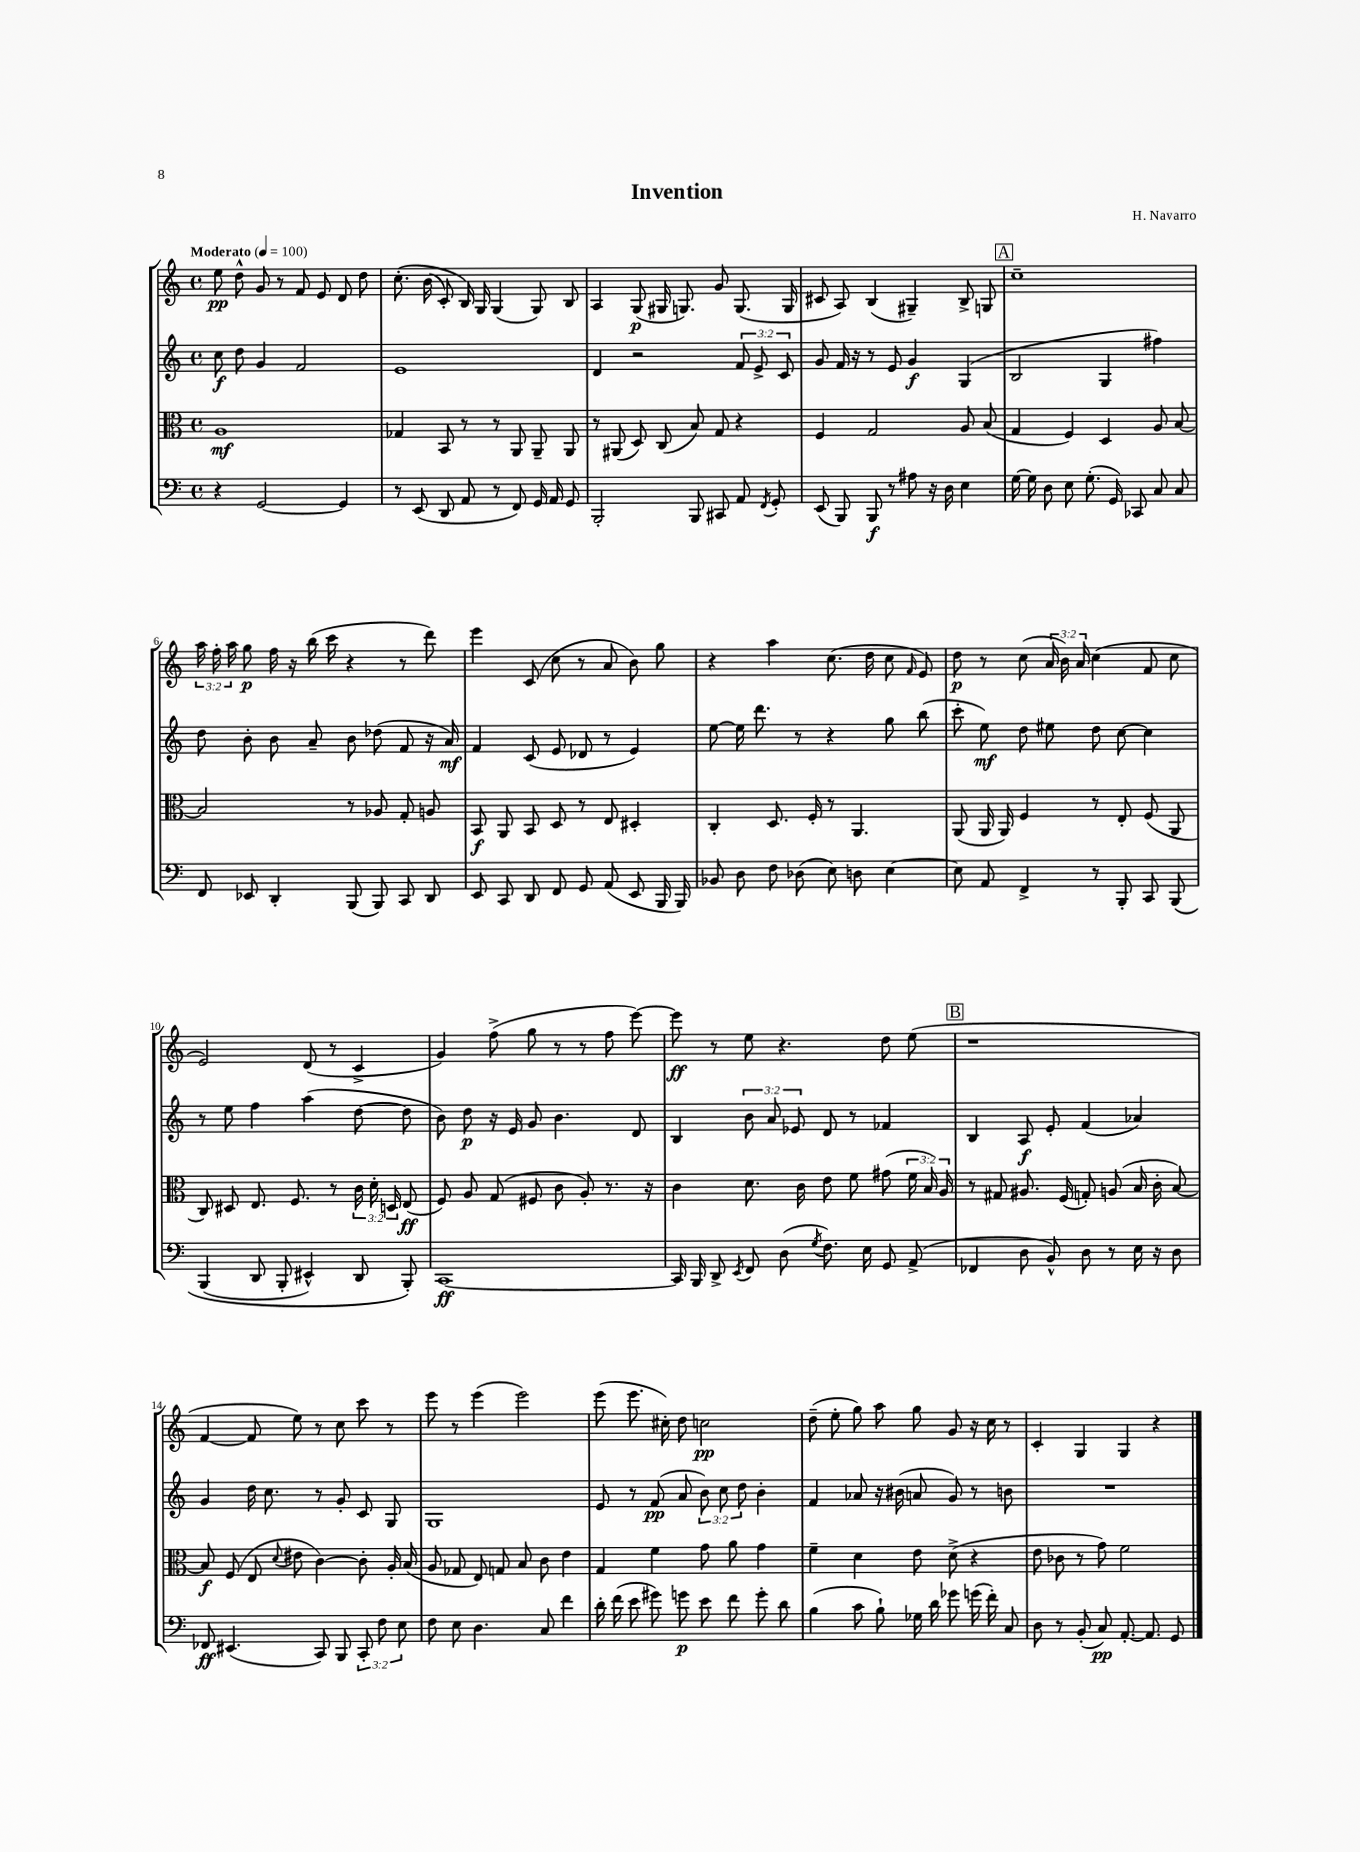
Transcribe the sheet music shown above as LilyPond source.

\header { title = "Invention" composer = "H. Navarro" }
<<
\new StaffGroup <<
\new Staff = "s0" {
    \clef treble \key c \major \defaultTimeSignature \time 4/4 \override Staff.TupletNumber.text = #tuplet-number::calc-fraction-text \tempo "Moderato" 4 = 100
    \autoBeamOff e''8\pp d''8-^ g'8 r8 f'8 e'8 d'8 d''8 |
    c''8.-.\( b'16( c'8-.) b16\) g16 g4( g8) b8 |
    a4 g8\p( gis16 g8.) g'8 g8.( g16 |
    cis'8 a8) b4( gis4--) b8-> g8 |
    \mark \markup { \box "A" } c''1-- |
    \tuplet 3/2 { a''16 f''16-. a''16 } g''8\p f''16 r16 b''16( c'''16 r4 r8 d'''8) |
    e'''4 c'8( c''8 r8 a'8 b'8) g''8 |
    r4 a''4 c''8.( d''16 c''8 \grace { f'16 } e'8) |
    d''8\p r8 c''8( \tuplet 3/2 { a'16 b'16) a'16 } c''4( f'8 c''8 |
    e'2) d'8( r8 c'4-> |
    g'4) f''8->( g''8 r8 r8 f''8 e'''8~) |
    e'''8\ff r8 e''8 r4. d''8 e''8( |
    \mark \markup { \box "B" } r1 |
    f'4~ f'8 e''8) r8 c''8 c'''8 r8 |
    e'''8 r8 e'''4( e'''2) |
    e'''8( e'''8. cis''16-.) d''8 c''2\pp |
    d''8--( e''8-. g''8) a''8 g''8 g'8 r16 c''16 r8 |
    c'4-. g4 g4 r4 \bar "|." |
}
\new Staff = "s1" {
    \clef treble \key c \major \defaultTimeSignature \time 4/4 \override Staff.TupletNumber.text = #tuplet-number::calc-fraction-text
    \autoBeamOff c''8\f d''8 g'4 f'2 |
    e'1 |
    d'4 r2 \tuplet 3/2 { f'8 e'8-> c'8 } |
    g'8 f'16 r16 r8 e'8 g'4\f g4( |
    \mark \markup { \box "A" } b2 g4 fis''4) |
    d''8 b'8-. b'8 a'8-- b'8 des''8( f'8 r16 a'16\mf) |
    f'4 c'8( e'8 des'8 r8 e'4) |
    e''8~ e''16 d'''8. r8 r4 g''8 b''8( |
    c'''8-. e''8\mf) d''8 eis''8 d''8 c''8~ c''4 |
    r8 e''8 f''4 a''4( d''8~ d''8 |
    b'8) d''8\p r16 e'16 g'8 b'4. d'8 |
    b4 \tuplet 3/2 { b'8 a'8 ees'8 } d'8 r8 fes'4 |
    \mark \markup { \box "B" } b4 a8\f e'8-. f'4( aes'4) |
    g'4 d''16 c''8. r8 g'8-. c'8 g8 |
    g1 |
    e'8 r8 f'8\pp( a'8 \tuplet 3/2 { b'8) c''8 d''8 } b'4-. |
    f'4 aes'8 r16 bis'16( a'8 g'8) r8 b'8 |
    R1 \bar "|." |
}
\new Staff = "s2" {
    \clef alto \key c \major \defaultTimeSignature \time 4/4 \override Staff.TupletNumber.text = #tuplet-number::calc-fraction-text
    \autoBeamOff a1\mf |
    ges4 b,8 r8 r8 a,8 a,8-- a,8 |
    r8 ais,8( d8) c8( b8) g8 r4 |
    f4 g2 a8 b8( |
    \mark \markup { \box "A" } g4 f4) d4 a8 b8~ |
    b2 r8 aes8 g8-. a8 |
    b,8\f a,8 b,8 d8 r8 e8 dis4-. |
    c4-. d8. f16-. r8 a,4. |
    a,8( a,16 a,16) f4 r8 e8-. f8( a,8 |
    c8) dis8 e8. f8. r8 \tuplet 3/2 { c'16 d'16-. d16 } e8\ff( |
    f8) a8 g8( fis8 c'8 a8-.) r8. r16 |
    c'4 d'8. c'16 e'8 f'8 gis'8( \tuplet 3/2 { f'16 b16) a16 } |
    \mark \markup { \box "B" } r8 gis8 ais8. f16( g8-.) a8( b16 c'16-. b8~) |
    b8\f f8( e8 \appoggiatura { d'8 } eis'8 c'4~) c'8-. a16-. b16( |
    a8 ges8 e8) g8 b8 c'8 e'4 |
    g4 f'4 g'8 a'8 g'4 |
    f'4-- d'4 e'8 d'8->( r4 |
    e'8 ces'8 r8 g'8) f'2 \bar "|." |
}
\new Staff = "s3" {
    \clef bass \key c \major \defaultTimeSignature \time 4/4 \override Staff.TupletNumber.text = #tuplet-number::calc-fraction-text
    \autoBeamOff r4 g,2~ g,4 |
    r8 e,8( d,8 a,8 r8 f,8) g,16 a,16 g,8 |
    b,,2-. b,,8 cis,8 a,8 \acciaccatura { f,8 } g,8-. |
    e,8( b,,8) b,,8\f r8 ais8 r16 d16 e4 |
    \mark \markup { \box "A" } g16~ g16 d8 e8 g8.-.( g,16) ces,8 c8 c8 |
    f,8 ees,8 d,4-. b,,8( b,,8) c,8 d,8 |
    e,8 c,8 d,8 f,8 g,8 a,8( e,8 b,,16 b,,16) |
    bes,8 d8 f8 des8( e8) d8 e4~ |
    e8 a,8 f,4-> r8 b,,8-. c,8 b,,8\( |
    b,,4( d,8 b,,8-. eis,4-^) d,8 b,,8-.\) |
    c,1~\ff |
    c,16 b,,16 d,8-> \acciaccatura { e,8 } f,8 d8( \acciaccatura { g8 } f8.) e16 g,8 a,8->( |
    \mark \markup { \box "B" } fes,4 d8 b,8-^) d8 r8 e16 r16 d8 |
    fes,8\ff eis,4.( c,8) b,,8 \tuplet 3/2 { c,8-. f8 e8 } |
    f8 e8 d4. c8 f'4 |
    d'16-. f'16( e'8 gis'8) g'8\p e'8 f'8 g'8-. d'8 |
    b4( c'8 b8-!) ges16 d'16 ges'8 g'16( f'16-.) c8 |
    d8 r8 b,8-.( c8\pp) a,8.~-. a,8. g,8 \bar "|." |
}
>>
>>
